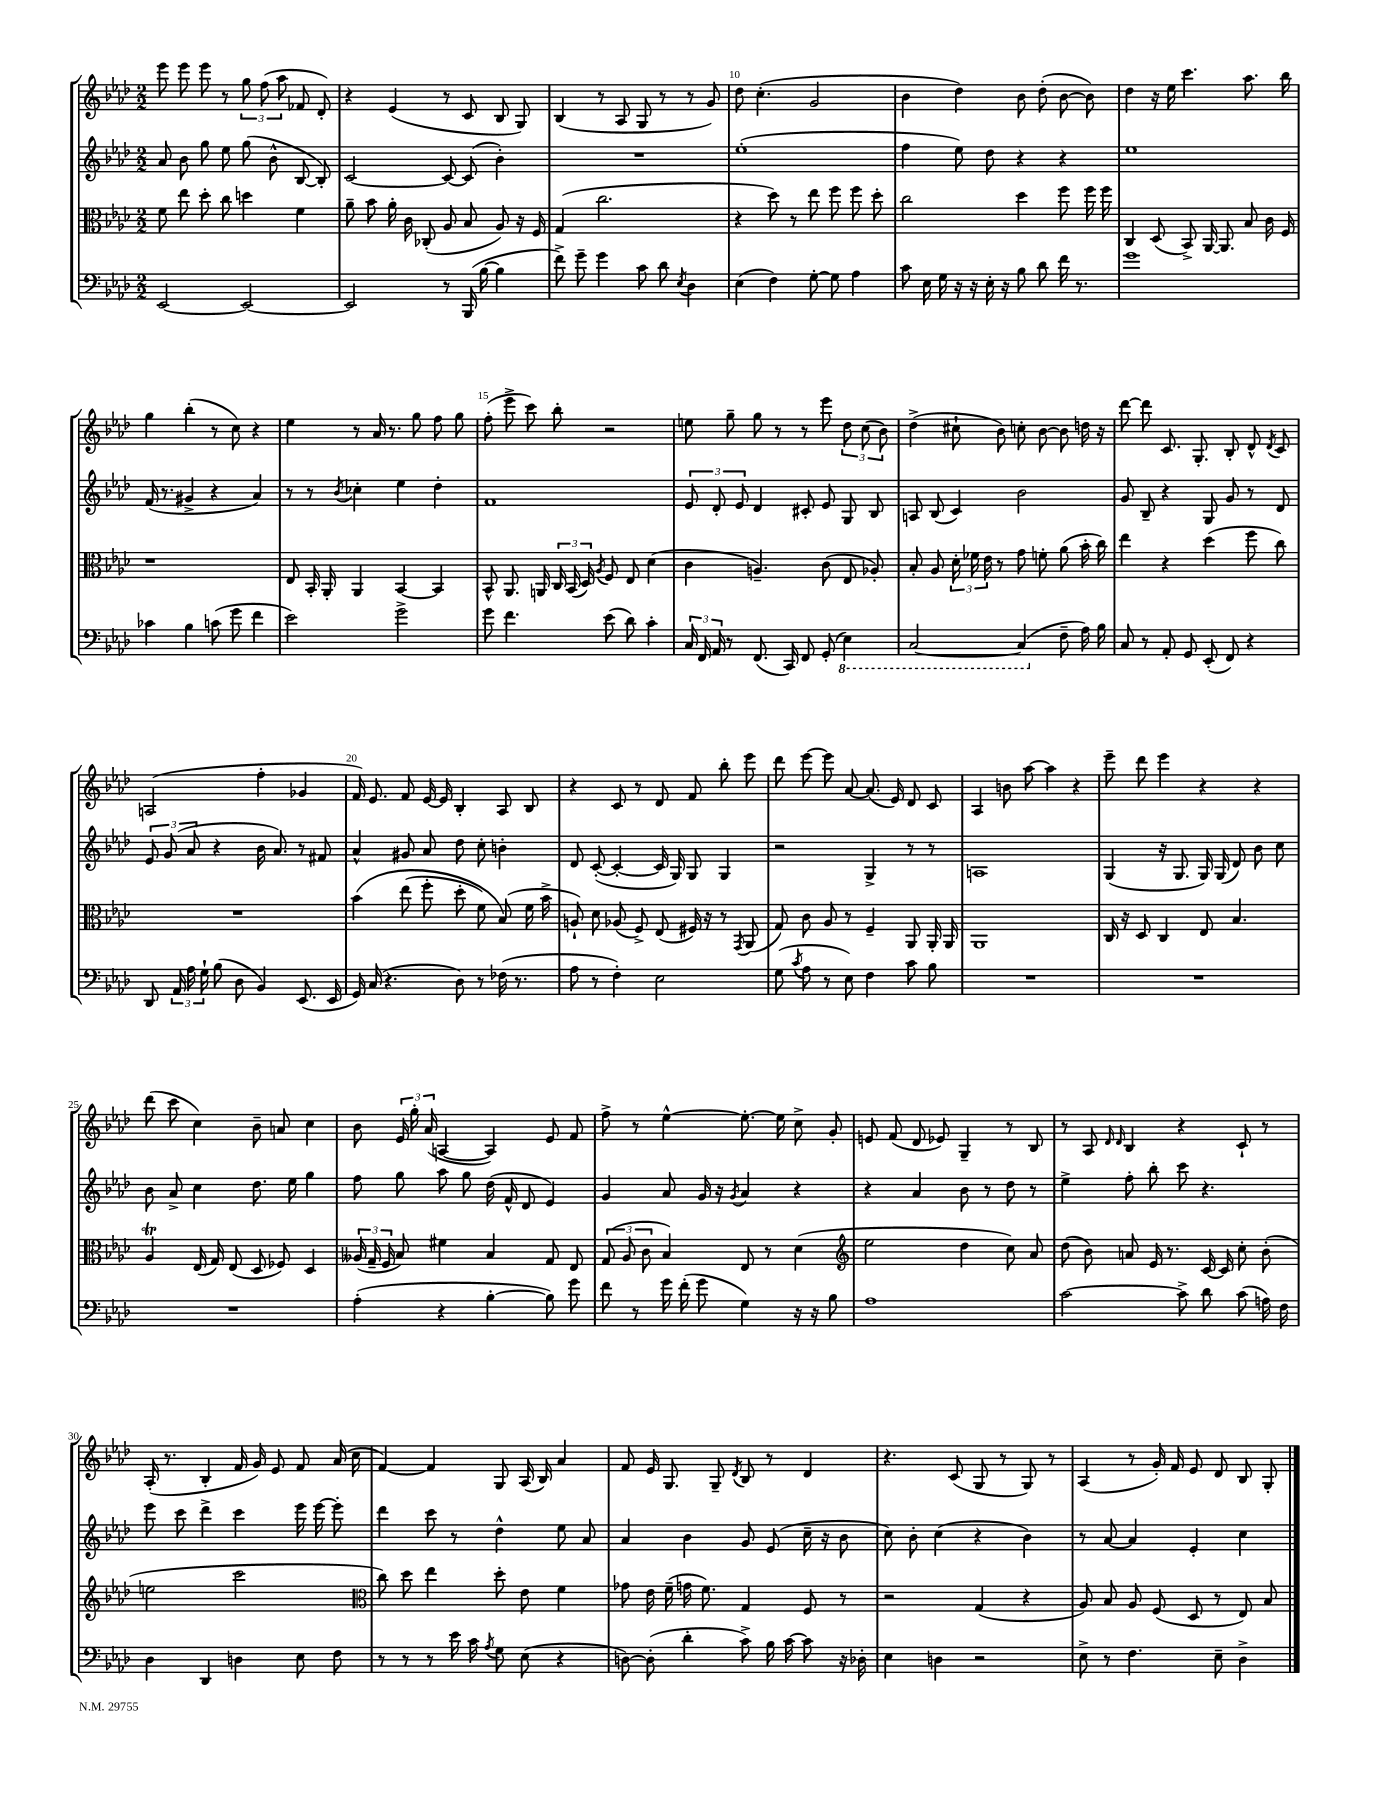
<<
\new StaffGroup <<
\new Staff = "s0" {
    \clef treble \key aes \major \numericTimeSignature \time 2/2
    \autoBeamOff ees'''8 ees'''8 ees'''8 r8 \tuplet 3/2 { g''8 f''8( aes''8 } fes'8 des'8-.) |
    r4 ees'4( r8 c'8 bes8 g8) |
    bes4( r8 aes8 g8 r8 r8 g'8) |
    des''8 c''4.-.( g'2 |
    bes'4 des''4) bes'8 des''8-.( bes'8~ bes'8) |
    des''4 r16 ees''16 c'''4. aes''8. bes''16 |
    g''4 bes''4-.( r8 c''8) r4 |
    ees''4 r8 aes'16 r8. g''8 f''8 g''8 |
    f''8-.( ees'''8-> c'''8) bes''8-. r2 |
    e''8 g''8-- g''8 r8 r8 ees'''8 \tuplet 3/2 { des''8 c''8( bes'8) } |
    des''4->( cis''8-! bes'8) c''8-. bes'8~ bes'8 d''16 r16 |
    des'''8~ des'''8 c'8. g8.-. bes8-. des'8-^ \acciaccatura { des'8 } c'8 |
    a2( f''4-. ges'4 |
    f'16) ees'8. f'8 ees'16~ ees'16 bes4-. aes8 bes8 |
    r4 c'8 r8 des'8 f'8 bes''8-. ees'''8 |
    des'''8 ees'''8~ ees'''8 aes'8~ aes'8.( ees'16) des'8 c'8 |
    aes4 b'8 aes''8~ aes''4 r4 |
    ees'''8-- des'''8 ees'''4 r4 r4 |
    des'''8( c'''8 c''4) bes'8-- a'8 c''4 |
    bes'8 \tuplet 3/2 { ees'16 g''16-. aes'16( } a4~ a4) ees'8 f'8 |
    f''8-> r8 ees''4~-^ ees''8.~-. ees''16 c''8-> g'8-. |
    e'8 f'8( des'8 ees'8) g4-- r8 bes8 |
    r8 aes8 \grace { des'16 des'16 } bes4 r4 c'8-! r8 |
    aes16-.( r8. bes4-. f'16 g'16) ees'8 f'8 aes'16( c''16 |
    f'4~) f'4 g8 aes16( bes16) aes'4 |
    f'8 ees'16 g8. g8-- \acciaccatura { des'8 } bes8 r8 des'4 |
    r4. c'8( g8 r8 g8) r8 |
    aes4( r8 g'16-.) f'16 ees'8 des'8 bes8 g8-. \bar "|." |
}
\new Staff = "s1" {
    \clef treble \key aes \major \numericTimeSignature \time 2/2
    \autoBeamOff aes'8 bes'8 g''8 ees''8 g''8( bes'8-^ bes8~ bes8-.) |
    c'2~ c'8~ c'8( bes'4-.) |
    R1 |
    ees''1-.( |
    f''4 ees''8) des''8 r4 r4 |
    ees''1 |
    f'16( r8. gis'4-> r4 aes'4) |
    r8 r8 \acciaccatura { bes'8 } ces''4-. ees''4 des''4-. |
    f'1 |
    \tuplet 3/2 { ees'8 des'8-. ees'8 } des'4 cis'8-. ees'8 g8 bes8 |
    a8 bes8( c'4) bes'2 |
    g'8 bes8-- r4 g8 g'8 r8 des'8 |
    \tuplet 3/2 { ees'8 g'8( aes'8 } r4 bes'16 aes'8.) r8 fis'8 |
    aes'4-^ gis'8 aes'8 des''8 c''8-. b'4-. |
    des'8 c'8~-.( c'4~-. c'16 g16) g8 g4 |
    r2 g4-> r8 r8 |
    a1 |
    g4( r16 g8. g16) g16( des'8) bes'8 c''8 |
    bes'8 aes'8-> c''4 des''8. ees''16 g''4 |
    f''8 g''8 aes''8 g''8 des''16( f'16-^ des'8 ees'4) |
    g'4 aes'8 g'16 r16 \acciaccatura { g'8 } aes'4 r4 |
    r4 aes'4 bes'8 r8 des''8 r8 |
    ees''4-> f''8-. bes''8-. c'''8 r4. |
    ees'''8 c'''8 des'''4-> c'''4 ees'''16 ees'''16~ ees'''8-. |
    des'''4 c'''8 r8 des''4-^ ees''8 aes'8 |
    aes'4 bes'4 g'8 ees'8( c''16-- r16 bes'8 |
    c''8) bes'8-. c''4( r4 bes'4) |
    r8 aes'8~ aes'4 ees'4-. c''4 \bar "|." |
}
\new Staff = "s2" {
    \clef alto \key aes \major \numericTimeSignature \time 2/2
    \autoBeamOff f'8 ees''8 des''8-. c''8 d''4 f'4 |
    aes'8-- bes'8 aes'16-. c'16 ces8-.( aes8 bes8 aes8) r16 f16 |
    g4( c''2. |
    r4 des''8) r8 ees''8 f''8 f''8 des''8-. |
    c''2 des''4 f''8 f''16 f''16 |
    c4 des8( bes,8->) aes,16~ aes,8. bes8 c'16 f16 |
    r1 |
    ees8 bes,16-. aes,16-. aes,4 bes,4~ bes,4 |
    bes,8-^ aes,8. a,16 \tuplet 3/2 { c16 bes,16( des16) } \acciaccatura { aes8 } f8 ees8 des'4( |
    c'4 a4.--) c'8( ees8 aes8-.) |
    bes8-. aes8 \tuplet 3/2 { des'16-. fes'16 ees'16 } r8 g'8 f'8-. aes'8( bes'16-. c''16) |
    ees''4 r4 des''4( f''8 c''8) |
    R1 |
    bes'4\( ees''8( f''8-. des''8-. f'8) bes8(\) f'16 bes'16-> |
    a8-!) des'8 aes8( f8->) ees8( fis16) r16 r8 \acciaccatura { g,8 } aes,8( |
    g8) c'8 aes8 r8 f4-- aes,8 aes,16-. aes,16 |
    aes,1 |
    c16 r16 des8 c4 ees8 bes4. |
    aes4\trill ees16( g16) ees8( des8 fes8) des4 |
    \tuplet 3/2 { aeses16( g16-- f16 } bes8) fis'4 bes4 g8 ees8 |
    \tuplet 3/2 { g8( aes8 c'8 } bes4) ees8 r8 des'4( |
    \clef treble ees''2 des''4 c''8) aes'8 |
    des''8( bes'8) a'8 ees'16 r8. c'16~ c'16 c''8-. bes'8-.( |
    e''2 c'''2 |
    \clef alto c''8) des''8 ees''4 des''8-. ees'8 f'4 |
    ges'8 ees'16 f'16--( g'16 f'8.) g4 f8 r8 |
    r2 g4( r4 |
    aes8) bes8 aes8 f8( des8 r8 ees8) bes8 \bar "|." |
}
\new Staff = "s3" {
    \clef bass \key aes \major \numericTimeSignature \time 2/2
    \autoBeamOff ees,2~ ees,2~ |
    ees,2 r8 bes,,16( bes16~ bes4 |
    f'8->) g'8-- g'4 c'8 des'8 \acciaccatura { ees8 } des4 |
    ees4( f4) g8~-. g8 aes4 |
    c'8 ees16 g16 r16 r16 ees16-. r16 bes8 des'8 f'16 r8. |
    g'1 |
    ces'4 bes4 c'8( g'8 f'4 |
    ees'2) g'2-> |
    g'8 f'4. ees'8( des'8) c'4-. |
    \tuplet 3/2 { c16 f,16 aes,16 } r8 f,8.( c,16) f,8 g,8-.( \ottava #-1 ees,4) |
    c,2~ c,4( \ottava #0 f8-- aes16) bes16 |
    c8 r8 aes,8-. g,8 ees,8-.( f,8) r4 |
    des,8 \tuplet 3/2 { aes,16 aes16 g16-! } bes8( des8 bes,4) ees,8.( ees,16 |
    g,16) c16( r4. des8) r8 fes16( r8. |
    aes8 r8 f4-.) ees2 |
    g8( \acciaccatura { c'8 } aes8 r8 ees8) f4 c'8 bes8 |
    R1 |
    R1 |
    R1 |
    aes4-.( r4 bes4~-. bes8) g'8 |
    f'8 r8 g'16 f'16-.( g'8 g4) r16 r16 bes8 |
    aes1 |
    c'2~ c'8-> des'8 c'8( a16) f16 |
    des4 des,4 d4 ees8 f8 |
    r8 r8 r8 ees'16 c'16 \acciaccatura { aes8 } g8 ees8( r4 |
    d8~) d8-.( des'4-. c'8->) bes16 c'16~ c'8 r16 des16-. |
    ees4 d4 r2 |
    ees8-> r8 f4. ees8-- des4-> \bar "|." |
}
>>
>>
\layout { \context { \Score currentBarNumber = #7 \override BarNumber.break-visibility = ##(#f #t #t) barNumberVisibility = #(every-nth-bar-number-visible 5) } }
